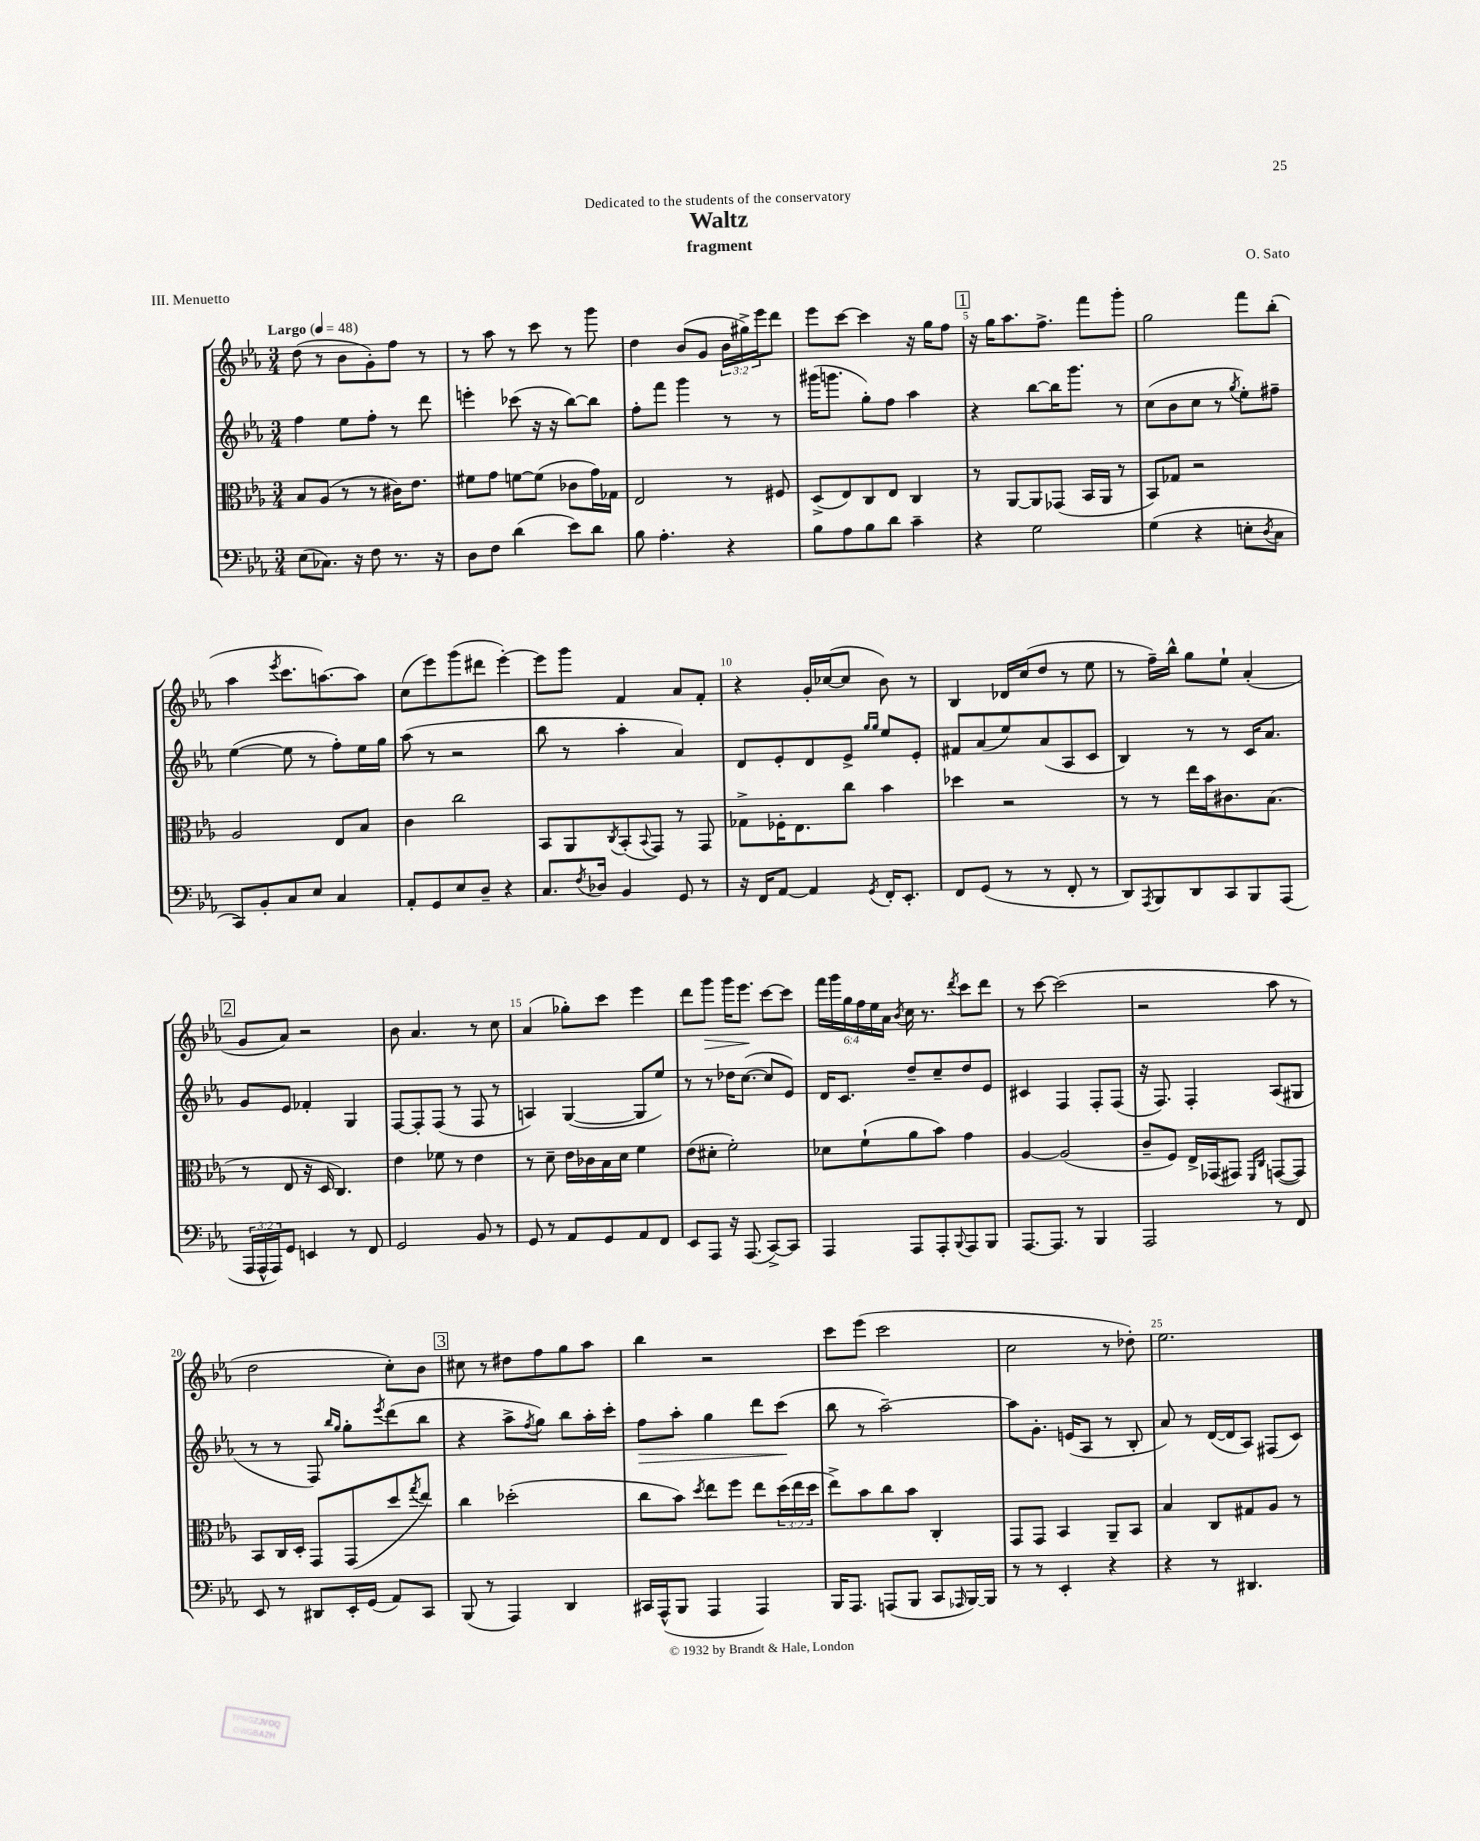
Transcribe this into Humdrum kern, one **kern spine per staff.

**kern	**kern	**kern	**kern
*staff4	*staff3	*staff2	*staff1
*clefF4	*clefC3	*clefG2	*clefG2
*k[b-e-a-]	*k[b-e-a-]	*k[b-e-a-]	*k[b-e-a-]
*M3/4	*M3/4	*M3/4	*M3/4
*MM48	*MM48	*MM48	*MM48
(8E-\L	8B-/L	4ff\	(8dd\
8.C-\J)	(8A-/J	.	8r
.	8r	8ee-\L	8b-\L
16r	.	.	.
8F\	8r	8ff'\J	8g'\)
8.r	16c#\LK)	8r	8ff\J
.	8.e-\J	.	.
.	.	8ddd\	8r
16r	.	.	.
=	=	=	=
8D\L	8f#\L	4eee'\	8r
8F\J	8g\J	.	8aa-\
(4d\	[8f\L	(8ccc-\	8r
.	(8f\]J	16r	8ccc\
.	.	16r	.
8e-\L)	8c-\L	[8bb-\L)	8r
8d\J	16g\L)	8bb-\]J	8ggg\
.	16G-\JJ	.	.
=	=	=	=
8B-\	2E-/	8ff'\L	4dd\
4.A-'\	.	8fff\J	.
.	.	4ggg\	(8b-/L
.	.	.	8g/J
4r	8r	8r	24b-\LL
.	.	.	24gg#^\)
.	.	.	24eee-\J
.	8F#/	8r	8ddd\J
=	=	=	=
8B-\L	(8D^/L	(16ggg#\LK	8eee-\L
.	.	8.ggg\J	.
8A-\	8E-/)	.	[8ccc\J
8B-\	8C/	8gg'\L)	4ccc\]
8d\J	8E-/J	8ff\J	.
4c~\	4C/	4aa-\	16r
.	.	.	16gg\LK
.	.	.	8ff\J
=	=	=	=
4r	8r	4r	16r
.	.	.	16gg\LK
.	[8AA-/L	.	8.aa-\
2G\	8AA-/]	[8bb-\L	.
.	.	.	8.ff^\J
.	(8GG-/J	16bb-\]K	.
.	.	8.ggg\J	.
.	16BB-/LL	.	8fff\L
.	16AA-/JJ	.	.
.	8r	8r	8ggg'\J
=	=	=	=
(4G\	8BB-/L)	(8cc\L	2gg\
.	8G-/J	8b-\	.
4r	2r	8cc\J	.
.	.	8r	.
.	.	8qgg/	.
8E'\L	.	8ee-'\L)	8fff\L
8qD/	.	.	.
8C\J	.	8ff#~\J	(8bb-'\J
=	=	=	=
8CC/L)	2A-/	([4ee-\	4aa-\
8BB-'/	.	.	.
.	.	.	8qeee-/
8C/	.	8ee-\]	8.ccc\L
8E-/J	.	8r	.
.	.	.	[8.aa\)
4C/	8E-/L	8ff'\L)	.
.	8B-/J	16ee-\L	8aa\]J
.	.	16gg\JJ	.
=	=	=	=
8AA-'/L	4c\	(8aa-\	(8cc\L
8GG/	.	8r	8eee-\)
8E-/	2cc\	2r	(8ggg\
8D~/J	.	.	8ddd#\J
4r	.	.	[4eee-'\)
=	=	=	=
8.C/L	8BB-/L	8bb-\	8eee-\]L
.	8AA-/	8r	8ggg\J
8qF/	.	.	.
16D-/Jk	.	.	.
.	8qC/	.	.
4BB-/	(8BB-'/	4aa-'\	4f/
.	8qqBB-/	.	.
.	8GG/J)	.	.
8GG/	8r	4a-/)	8a-/L
8r	8GG/	.	8f'/J
=	=	=	=
16r	8G-^\L	8d/L	4r
16FF/LK	.	.	.
[8AA-/J	16F-'\K	8e-'/	.
.	8.E-\	.	.
4AA-/]	.	8d/	16g'/LL
.	.	.	([16cc-/J
.	8cc\J	8e-^/J	8cc-/]J
.	.	16qqgg/LL	.
8qGG/	.	16qqgg/JJ	.
16FF'/LK	4b-\	8ee-/L	8b-\)
8.EE-'/J	.	.	.
.	.	8e-'/J	8r
=	=	=	=
8FF/L	4dd-\	8f#/L	4B-/
(8GG/J	.	(8a-/	.
8r	2r	8ee-/)	16d-/LL
.	.	.	(16cc/J
8r	.	(8a-/	8dd/J
8FF'/	.	8A-/	8r
8r	.	8c/J	8ee-\
=	=	=	=
8DD/L)	8r	4B-/)	8r
8qAAA-/	.	.	.
8BBB-/	8r	.	16ff~\LL)
.	.	.	16bb-^^\JJ
8DD/	16ee-\LL	8r	8gg\L
.	16b-\J	.	.
8CC/	8.c#\	8r	8ee-`\J
8BBB-/	.	16c/LK	(4a-'/
.	(8.B-\J	8.a-/J	.
(8AAA-/J	.	.	.
=	=	=	=
24AAA-/LL	8r	8g/L	8g/L
24AAA-^^/	.	.	.
24AAA-/J)	.	.	.
8GG/J	8E-/	8e-/J	8a-/J)
4EE/	16r	4f-'/	2r
.	16D/	.	.
.	4.C/)	.	.
8r	.	4G/	.
8FF/	.	.	.
=	=	=	=
2GG/	4e-\	[8F/L	8b-\
.	.	8F'/]	4.a-/
.	8f-\	(8F/J	.
.	8r	8r	.
8BB-/	4e-\	8F/	8r
8r	.	8r	8cc\
=	=	=	=
8GG/	8r	4A/)	(4a-/
8r	8d~\	.	.
8AA-/L	16e-\LL	([4G/	8gg-'\L)
.	16c-\	.	.
8GG/	16B-\	.	8ccc\J
.	16d\JJ	.	.
8AA-/	4f\	8G/]L	4eee-\
8FF/J	.	8ee-/J)	.
=	=	=	=
8EE-/L	(8e-\L	8r	8ddd\L
8AAA-/J	8d#'\J	8r	8ggg\J
16r	2f'\)	16dd-\LK	16ggg\LK
(8.AAA-/	.	([8.cc\J	8.eee-\J
[8CC^/L)	.	8cc/]L	[8ccc\L
8CC/]J	.	8e-/J)	8ccc\]J
=	=	=	=
4AAA-/	8d-\L	16d/LK	24fff\LL
.	.	.	24ggg\
.	.	8.c/J	.
.	.	.	24gg\
.	(8f`\	.	24ff\
.	.	.	24ee-\
.	.	.	24a-\JJ
.	.	.	8qb-/
8AAA-/L	8a-\	8dd~/L	16cc\
.	.	.	8.r
8AAA-'/	8b-\J)	8cc~/	.
8qqBBB-/	.	.	8qddd/
8AAA-/	4g\	8dd/	8ccc\L
8BBB-/J	.	8e-/J	8ddd\J
=	=	=	=
[8.AAA-/L	[4A-/	4c#/	8r
.	.	.	[8ccc\
8.AAA-/]J	.	.	.
.	(2A-/]	4F/	(2ccc\]
8r	.	.	.
4BBB-/	.	8F'/L	.
.	.	(8F/J	.
=	=	=	=
2AAA-/	8c~/L	16r	2r
.	.	8.F/)	.
.	8F/J)	.	.
.	16E-^/LL	4F'/	.
.	(16GG-/J	.	.
.	8GG#/J)	.	.
.	16qqFF/LL	.	.
.	16qqC/JJ	.	.
8r	([8GG/L	(8A-/L	8aa-\
8FF/	8GG/]J)	8G#/J	8r
=	=	=	=
8EE-/	8BB-/L	8r	2dd\
8r	16C/L	8r	.
.	16D'/JJ	.	.
8DD#/L	8GG/L	8F/)	.
.	.	16qqbb-/LL	.
.	.	16qqgg/JJ	.
16EE-'/L	(8GG/	8gg'\L	.
(16GG/JJ	.	.	.
.	.	8qeee-/	.
8AA-/L)	8dd/	(8ddd\	8cc'\L)
.	8qgg/	.	.
8CC/J	8ee-/J)	8bb-\J	8b-\J
=	=	=	=
(8BBB-/	4cc\	4r	8cc#\
8r	.	.	8r
4AAA-/)	(2dd-'\	8aa-^\L	8dd#\L
.	.	8qff/	.
.	.	8gg\J)	8ff\
4DD/	.	8bb-\L	8gg\
.	.	16aa-'\L	8aa-\J
.	.	16ccc'\JJ	.
=	=	=	=
16CC#/LL	8cc\L	8ff\L	4bb-\
(16AAA-^^/J	.	.	.
8BBB-/J	8b-\J)	8aa-'\J	.
.	8qdd/	.	.
4AAA-/	8ee-\L	4gg\	2r
.	8ff\J	.	.
4AAA-/)	8ee-\L	8ddd\L	.
.	(24dd\L	(8ccc\J	.
.	24ee-\	.	.
.	24dd\JJ	.	.
=	=	=	=
16BBB-/LK	8ee-^\L)	8bb-\	8ccc\L
8.AAA-/J	.	.	.
.	8b-\	8r	(8eee-\J
(8AAA/L	8cc\	[2aa-~\)	2ccc\
8BBB-/J	8b-\J	.	.
8CC/L	4C'/	.	.
16qqAAA-/	.	.	.
[16BBB-/L)	.	.	.
16BBB-/]JJ	.	.	.
=	=	=	=
8r	8GG/L	8aa-\]L	2cc\
8r	8GG/J	8.g'\J	.
4EE-'/	4BB-/	.	.
.	.	(16e/LK	.
.	.	8A-/J	.
4r	8AA-~/L	8r	8r
.	8BB-/J	8B-'/	8dd-'\)
=	=	=	=
4r	4B-/	8a-/)	2.ee-\
.	.	8r	.
8r	8C/L	([16d/LL	.
.	.	16d/]J	.
4.DD#/	8G#/	8A-/J)	.
.	8A-/J	(8F#/L	.
.	8r	8c/J)	.
==	==	==	==
*-	*-	*-	*-
